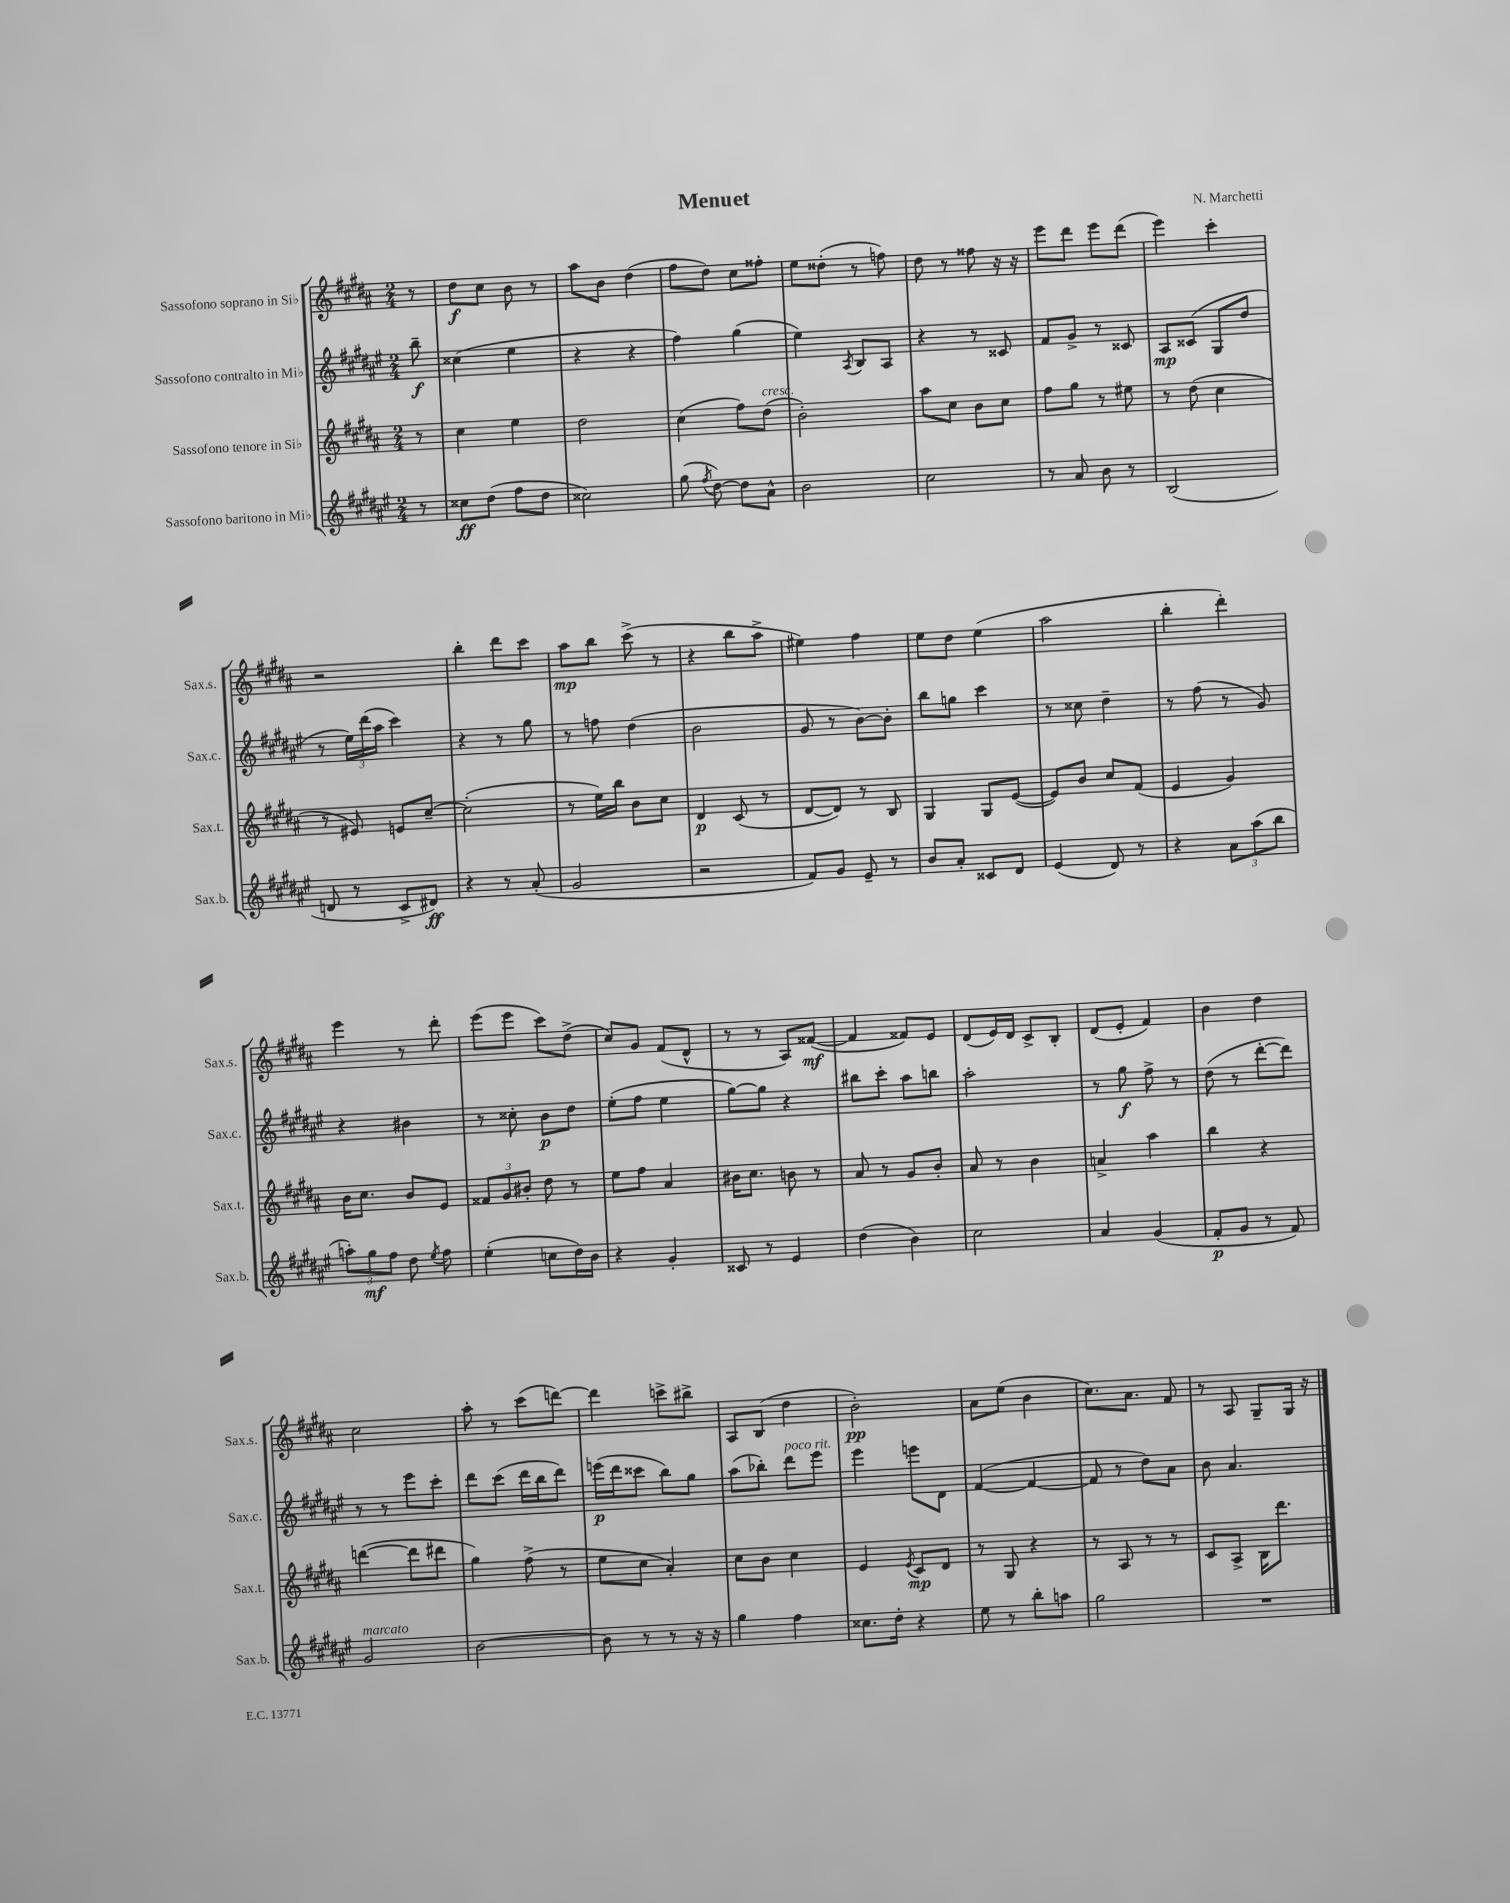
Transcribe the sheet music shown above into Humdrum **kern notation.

**kern	**kern	**kern	**kern
*staff4	*staff3	*staff2	*staff1
*clefG2	*clefG2	*clefG2	*clefG2
*k[f#c#g#d#a#e#]	*k[f#c#g#d#a#]	*k[f#c#g#d#a#e#]	*k[f#c#g#d#a#]
*M2/4	*M2/4	*M2/4	*M2/4
8r	8r	8bb~	8r
=	=	=	=
8cc##	4cc#	(4cc##	8dd#
(8dd#	.	.	8cc#
8ff#	4ee	4ee#	8b
8dd#	.	.	8r
=	=	=	=
2cc##)	2dd#	4r	8aa#
.	.	.	8b
.	.	4r	(4dd#
=	=	=	=
(8gg#	(4cc#	4ff#)	8ff#
8qff#	.	.	.
[8dd#)	.	.	8dd#)
8dd#]	8ff#)	(4gg#	8cc#
8a#^^	(8dd#	.	8ff##'
=	=	=	=
2b	2b')	4ee#)	8ee
.	.	.	(8dd##'
.	.	8qA#	.
.	.	8B	8r
.	.	8A#	8ff)
=	=	=	=
2cc#	8aa#	4r	8dd#
.	8cc#	.	8r
.	8b	8r	8ff##
.	8cc#	8c##	16r
.	.	.	16r
=	=	=	=
8r	8ff#	8f#	8eee
8a#	8gg#	8g#^	8ddd#
8b	8r	8r	8eee
8r	8ee#	8c##	(8ddd#
=	=	=	=
(2B	8r	8A#	4eee)
.	(8dd#	(8c##	.
.	4cc#	8G#	4ccc#'
.	.	8dd#	.
=	=	=	=
8d	8r	8r	2r
8r	8e#)	24ee#)	.
.	.	(24ddd#	.
.	.	24aa#	.
8c#^	8e	4ccc#)	.
8d#)	[8cc#~	.	.
=	=	=	=
4r	(2cc#']	4r	4bb'
8r	.	8r	8ddd#
(8a#'	.	8gg#	8ccc#
=	=	=	=
2g#	8r	8r	8aa#
.	16ee)	8ff	8bb
.	16bb	.	.
.	8b	(4dd#	(8ccc#^
.	8cc#	.	8r
=	=	=	=
2r	4d#	2b	4r
.	(8c#	.	8bb
.	8r	.	8aa#^
=	=	=	=
8f#)	[8d#	8g#	4ee#)
8g#	8d#])	8r	.
8e#~	8r	[8b)	4ff#
8r	8B	8b']	.
=	=	=	=
8b	4G#	8bb	8ee
8a#'	.	8gg	8dd#
8c##	8G#	4ccc#	(4ee
8d#	([8e	.	.
=	=	=	=
(4e#	8e])	8r	2aa#
.	8b	8cc##	.
8d#)	8cc#	4dd#~	.
8r	(8f#	.	.
=	=	=	=
4r	4e	8r	4bb'
.	.	(8ff#	.
12a#	4g#)	8r	4ddd#')
(12aa#	.	.	.
.	.	8g#)	.
12bb	.	.	.
=	=	=	=
12aa')	16b	4r	4eee
.	8.cc#	.	.
12gg#	.	.	.
12ff#	.	.	.
8dd#	8b	4b#	8r
8qee#	.	.	.
8ff#	8e	.	8ddd#'
=	=	=	=
(4ee#'	12f##	8r	(8eee
.	12g#	.	.
.	.	8cc##'	8eee
.	12b#'	.	.
8cc	8dd#	8b	8ccc#)
16dd#)	8r	8dd#	(8dd#^
16b	.	.	.
=	=	=	=
4r	8ee	(8ee#'	8cc#)
.	8ff#	8ff#	8g#
4g#'	4a#	4ee#	(8f#
.	.	.	8d#^^
=	=	=	=
8c##	16b#	[8gg#)	8r
.	8.cc#	.	.
8r	.	8gg#]	8r
4e#	8b	4r	8A#)
.	8r	.	([8f##
=	=	=	=
(4dd#	8a#	8bb#	4f##]
.	8r	8ccc#'	.
4b)	8g#	8aa#	8f##)
.	8b'	8bb	8e
=	=	=	=
2cc#	8a#	2aa#'	(8d#
.	8r	.	16e)
.	.	.	16d#
.	4b	.	8c#^
.	.	.	8B'
=	=	=	=
4a#	4a^	8r	(8d#
.	.	8gg#	8e'
(4g#	4aa#	8ff#^	4f#)
.	.	8r	.
=	=	=	=
8f#'	4bb	(8dd#	4b
8g#	.	8r	.
8r	4r	[8ddd#'	4dd#
8f#)	.	8ddd#])	.
=	=	=	=
2g#	([4ddd	8r	2cc#
.	.	8r	.
.	8ddd]	8eee#	.
.	8ddd#	8ccc#'	.
=	=	=	=
[2b	4gg#)	8ddd#	8aa#'
.	.	(8ccc#	8r
.	(8ff#^	16ddd#	(8ccc#
.	.	16bb	.
.	8r	8ddd#)	[8ddd)
=	=	=	=
8b]	8ee	(16eee	4ddd]
.	.	16ddd#	.
8r	8cc#	8ccc##	.
8r	4a#')	8bb)	8ccc^
16r	.	8gg#	8bb#^
16r	.	.	.
=	=	=	=
4gg#	8cc#	(8aa#	8A#
.	8b	8bb-')	(8B
4ff#	4cc#	8ddd#	4dd#
.	.	8eee#	.
=	=	=	=
8.cc##	4e	4eee#	2b')
16dd#'	.	.	.
.	8qe	.	.
4r	8c#	8eee	.
.	8d#	8d#	.
=	=	=	=
8ee#	8r	([4f#	8a#
8r	8G#	.	(8ee
8bb'	4r	4f#_	4b
8aa	.	.	.
=	=	=	=
2gg#	8r	8f#]	8.cc#)
.	8A#	8r	.
.	.	.	8.a#
.	8r	8dd#)	.
.	8r	8a#	8f#
=	=	=	=
2r	8c#	8b	8r
.	8A#^	4.a#	8A#
.	16B	.	8G#~
.	8.ddd#	.	.
.	.	.	16G#
.	.	.	16r
==	==	==	==
*-	*-	*-	*-
